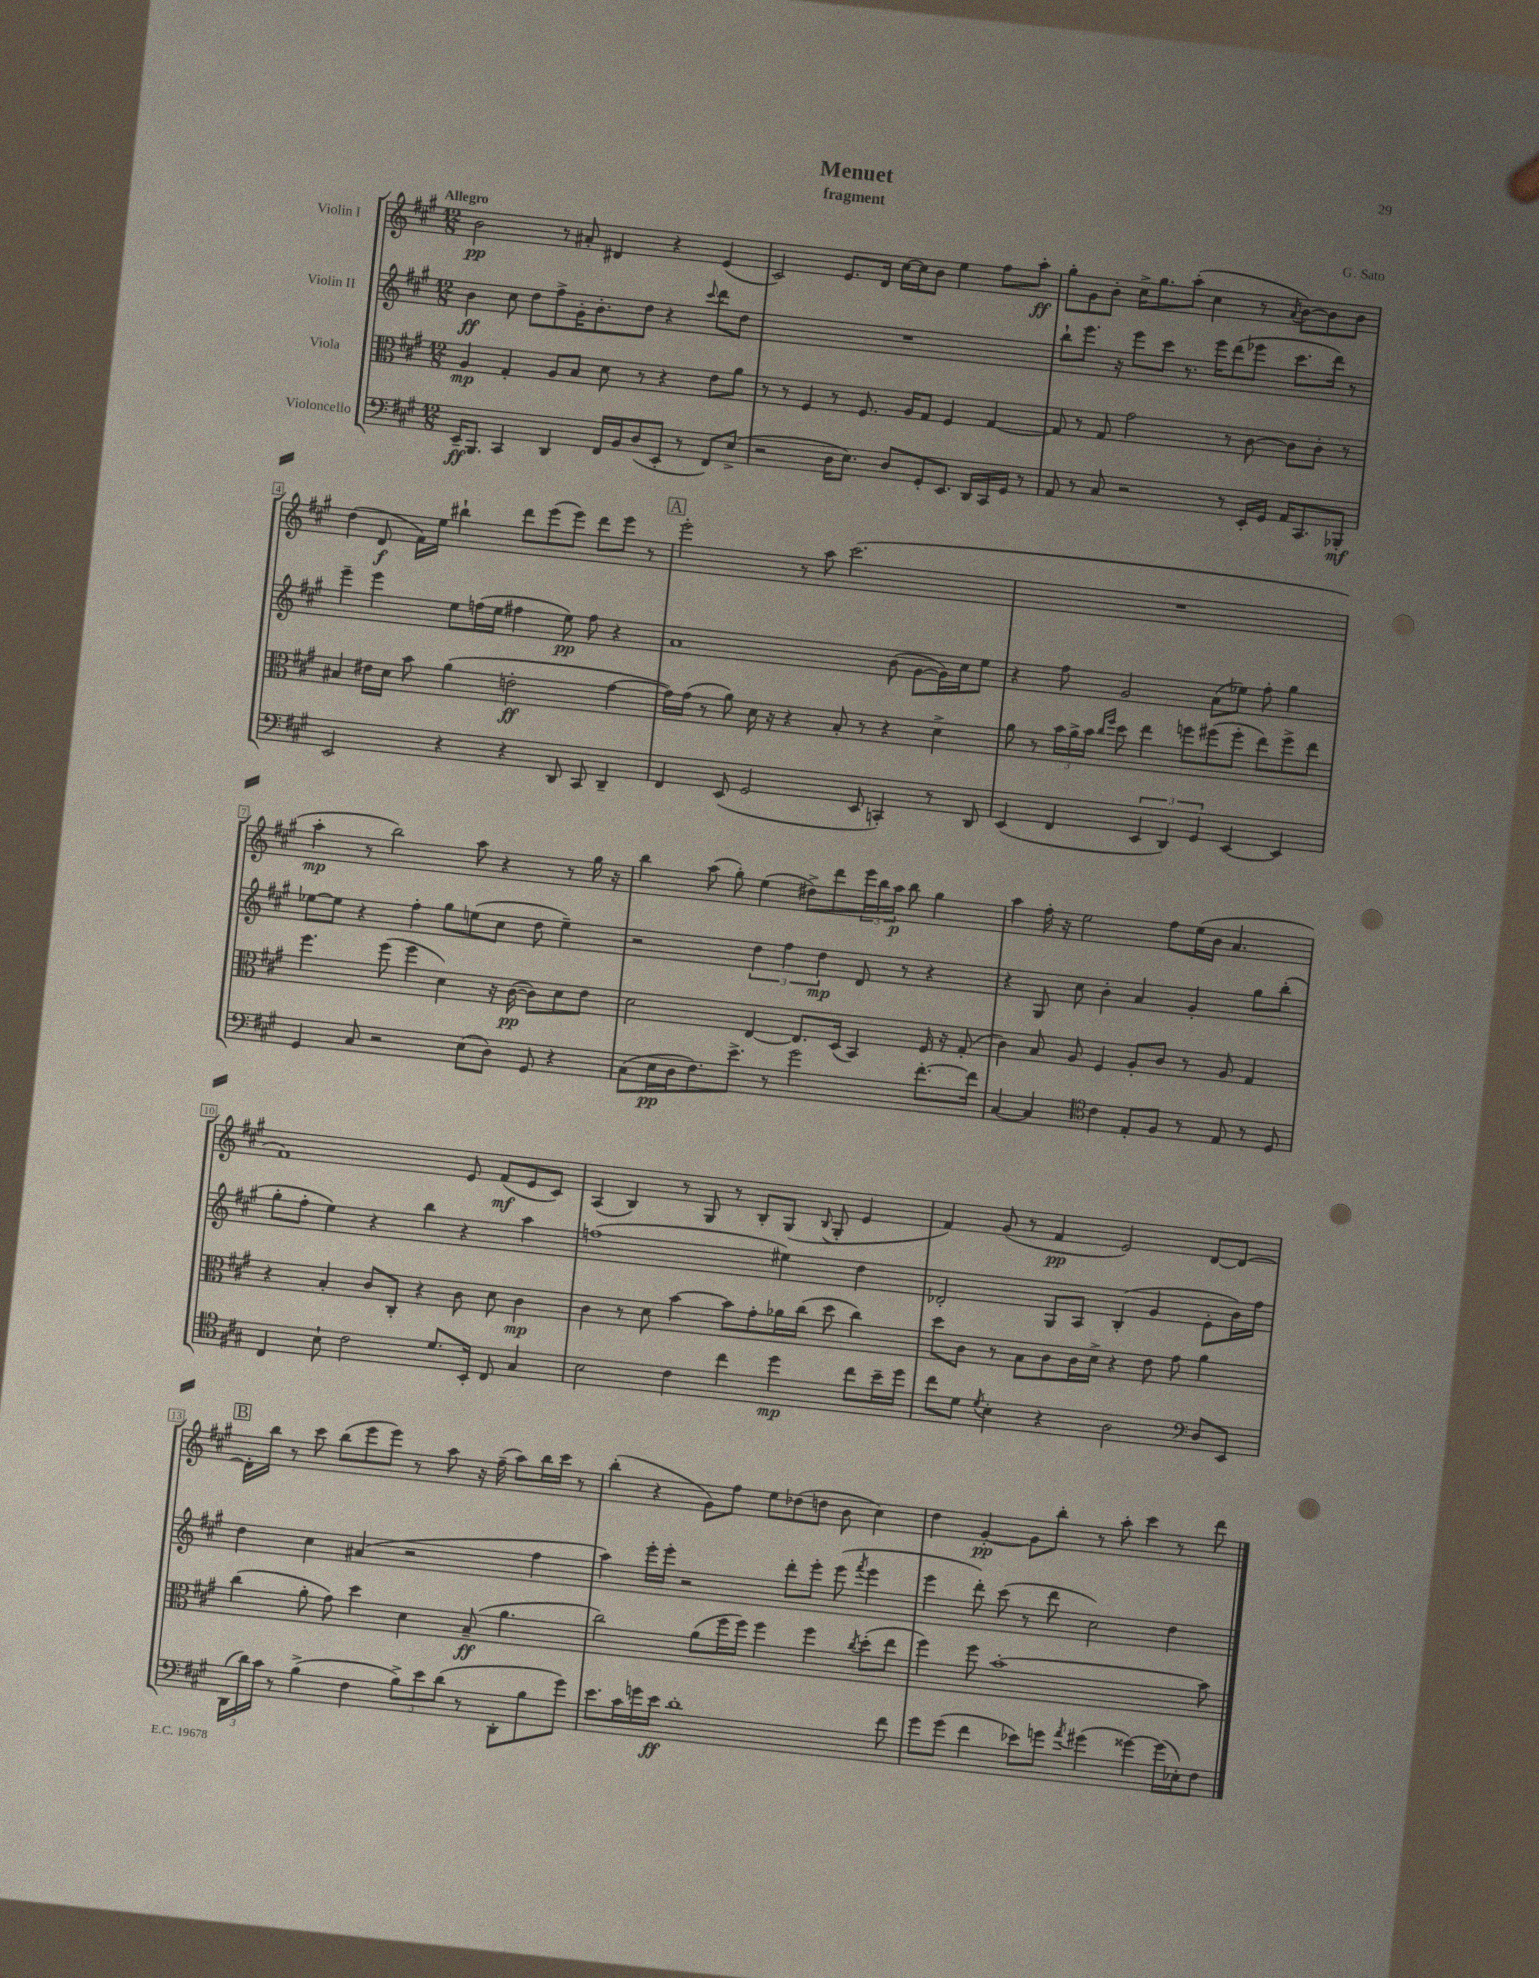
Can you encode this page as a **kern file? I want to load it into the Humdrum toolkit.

**kern	**kern	**kern	**kern
*staff4	*staff3	*staff2	*staff1
*clefF4	*clefC3	*clefG2	*clefG2
*k[f#c#g#]	*k[f#c#g#]	*k[f#c#g#]	*k[f#c#g#]
*M12/8	*M12/8	*M12/8	*M12/8
16EE~	4A	4b	2b
8.BBB	.	.	.
4CC#	4G#'	8cc#	.
.	.	8dd	.
4DD	8A	8ff#^	8r
.	8B	16g#'	8a#'
.	.	8.b'	.
16FF#	8d	.	4d#
16BB	.	.	.
(8D	8r	8dd	.
8EE'	4r	4r	4r
8r	.	.	.
.	.	8qqccc#	.
8FF#)	8e	8ddd	(4e
(8E^	8a	8dd	.
=	=	=	=
2r	8r	1.r	2c#)
.	8r	.	.
.	4F#	.	.
16D	8r	.	8.e
8.E)	.	.	.
.	8.F#	.	.
.	.	.	16d
8D	.	.	[16cc#
.	16A	.	16cc#]
8GG#'	8G#	.	8b
8.EE	4F#	.	4ee
16DD	.	.	.
16CC#	[4G#	.	8ff#
16GG#	.	.	.
8r	.	.	8aa'
=	=	=	=
8AA	8G#]	8bb`	8gg#'
8r	8r	8.eee	8g#
8C#	8G#	.	8b'
.	.	16r	.
2r	2g#	8eee	16cc#^
.	.	.	8.gg#
.	.	8ccc#	.
.	.	8.r	(8aa'
.	.	.	4cc#
.	.	16eee	.
8r	8r	(8ddd	.
16EE'	[8c#	8eee-	8r
16GG#	.	.	.
.	.	.	8qa
16AA	8c#]	8.ccc#	[8b)
8.CC#	.	.	.
.	8c#'	.	8b]
.	.	16ddd)	.
8BBB-'	8r	8r	8b
=	=	=	=
2EE	4B#	4eee~	(4dd
.	16e#	4eee	8d
.	16d	.	.
.	8b	.	16f#)
.	.	.	16ee
4r	(4a	8ee	4bb#`
.	.	(16ff	.
.	.	16ee	.
4r	2e'	4ff#	8ddd
.	.	.	(8eee
8DD	.	8ee)	8eee)
8CC#	.	8ff#	8ddd
4DD~	[4g#	4r	8eee
.	.	.	8r
=	=	=	=
4FF#	16g#])	1a	2eee'
.	(16g#	.	.
.	8r	.	.
(8EE	8a)	.	.
2GG#	16d	.	.
.	16r	.	.
.	4r	.	8r
.	.	.	8aa
.	8B'	.	(2.ccc#
8EE	8r	.	.
4CC')	4r	(8b	.
.	.	[8g#	.
8r	4d^	16g#])	.
.	.	16cc#	.
8DD	.	8ee	.
=	=	=	=
(4EE	8a	4r	1.r
.	8r	.	.
4FF#	24b	8ff#	.
.	24a^	.	.
.	24b	.	.
.	16qqcc#	.	.
.	16qqff#	.	.
.	8dd	2g#	.
6EE	4ee	.	.
6DD)	.	.	.
.	8ff	.	.
6GG#	.	.	.
.	(8ff#	(8a	.
[4EE	8ff#'	8ee-)	.
.	8ee)	8ff#'	.
4EE]	8ff#^	4gg#	.
.	8ee	.	.
=	=	=	=
4GG#	4.ff#	[8ee-	4aa'
.	.	8ee-]	.
8C#	.	4r	8r
2r	(8ff#	.	2bb)
.	4ff#	4ff#'	.
.	4d)	8gg#	.
(8E	.	(8ee	8aa
8D)	16r	8cc#	4r
.	([16c#	.	.
8GG#	8c#])	8dd	.
4r	8d	4ee~)	8r
.	8e	.	16gg#
.	.	.	16r
=	=	=	=
(8C#	2d	2r	4bb
16E	.	.	.
16D	.	.	.
8.F#)	.	.	(8aa
.	.	.	8gg#')
8.e^	.	.	.
.	[4E	6dd	(4ee
8r	.	.	.
.	.	6ff#	.
2g#	8.E]	.	8dd#^)
.	.	6dd	.
.	.	.	8ddd
.	(16D	.	.
.	4BB)	8d	24eee
.	.	.	24bb
.	.	.	24aa
.	.	8r	8bb
[8.f#'	16F#	4r	4gg#
.	16r	.	.
.	(8G#'	.	.
16f#]	.	.	.
=	=	=	=
[4C#	4c#)	4r	4aa
4C#]	8B	8G#	16ff#'
.	.	.	16r
.	8A	8cc#	2ee
*clefC4	*	*	*
4c#	4F#	4b'	.
8E'	8A'	4a	.
8F#	8c#	.	8ff#
8r	8r	4g#'	(16ee
.	.	.	16b
8E	8A	.	4.a
8r	4G#	8gg#	.
8D	.	(8bb'	.
=	=	=	=
4C#	4r	8gg#'	1f#)
.	.	8ff#'	.
8B`	4B'	4ee)	.
2c#	.	.	.
.	8c#	4r	.
.	8C#'	.	.
.	4r	4bb	.
8.d	.	.	.
.	8c#	4r	8e
16BB'	.	.	.
8C#	8d	.	(8f#
4G#	4c#	4aa	8e
.	.	.	8c#)
=	=	=	=
2B	4c#	(1ff	(4A
.	8r	.	4B)
.	8d	.	.
4c#	[4b	.	8r
.	.	.	8G#
4cc#	8b]	.	8r
.	8g#'	.	8B'
4dd	16a-	4ee#)	(8G#
.	(16cc#	.	.
.	.	.	8qqB
.	8dd	.	8G#'
8cc#	4cc#)	4dd	4e
16b~	.	.	.
16dd	.	.	.
=	=	=	=
8cc#	8dd	2d-'	4f#)
8d	8c#	.	.
8qd	.	.	.
4B'	8r	.	(8g#
.	8B	.	8r
4r	8c#	8G#	4f#
.	16c#	8A	.
.	16d^	.	.
2A	4r	(4B'	2e)
.	8e	4g#	.
.	8g#	.	.
*clefF4	*	*	*
8D	4a	8e'	[8d
8EE	.	16b)	8d_
.	.	16ff#	.
=	=	=	=
(24DD	(4cc#	4dd	16d']
24d)	.	.	.
.	.	.	16bb
24c#	.	.	.
8r	.	.	8r
(4B^	8a'	4cc#	8ccc#
.	8g#)	.	(8bb
4F#	4dd	(4a#	8eee
.	.	.	8eee)
12B^)	4d	2r	8r
12e	.	.	.
.	.	.	8aa
(12d	.	.	.
8r	(8B~	.	16r
.	.	.	(16ff#~
8DD'	4.a	.	8aa)
8B	.	4ff#	16bb
.	.	.	16ccc#
8g#)	.	.	8r
=	=	=	=
8.e	2cc#)	4aa)	(4bb'
16c#	.	.	.
16g	.	16eee'	4r
16e	.	16eee'	.
1d'	.	2r	.
.	(8a	.	8g#)
.	16ff#	.	8ff#
.	16ff#)	.	.
.	4ff#	.	8ee
.	.	8ddd'	(8dd-
.	4ff#	8eee'	8dd
.	.	(8eee	8b
.	8qcc#	8qfff#	.
.	(8dd'	4eee	4cc#)
8f#	8ee	.	.
=	=	=	=
8g#	4ff#)	4eee	4dd
(8g#	.	.	.
4f#	8ff#	8ddd')	[4g#'
.	[1b'	(8ccc#	.
8e-)	.	8r	8g#]
8g	.	8ddd	8bb'
8qa	.	.	.
(4g#	.	2cc#)	8r
.	.	.	8aa'
[4g##)	.	.	4ccc#
(16g##]	.	4dd	8r
16E-')	.	.	.
8F#	8b]	.	8ddd
==	==	==	==
*-	*-	*-	*-
